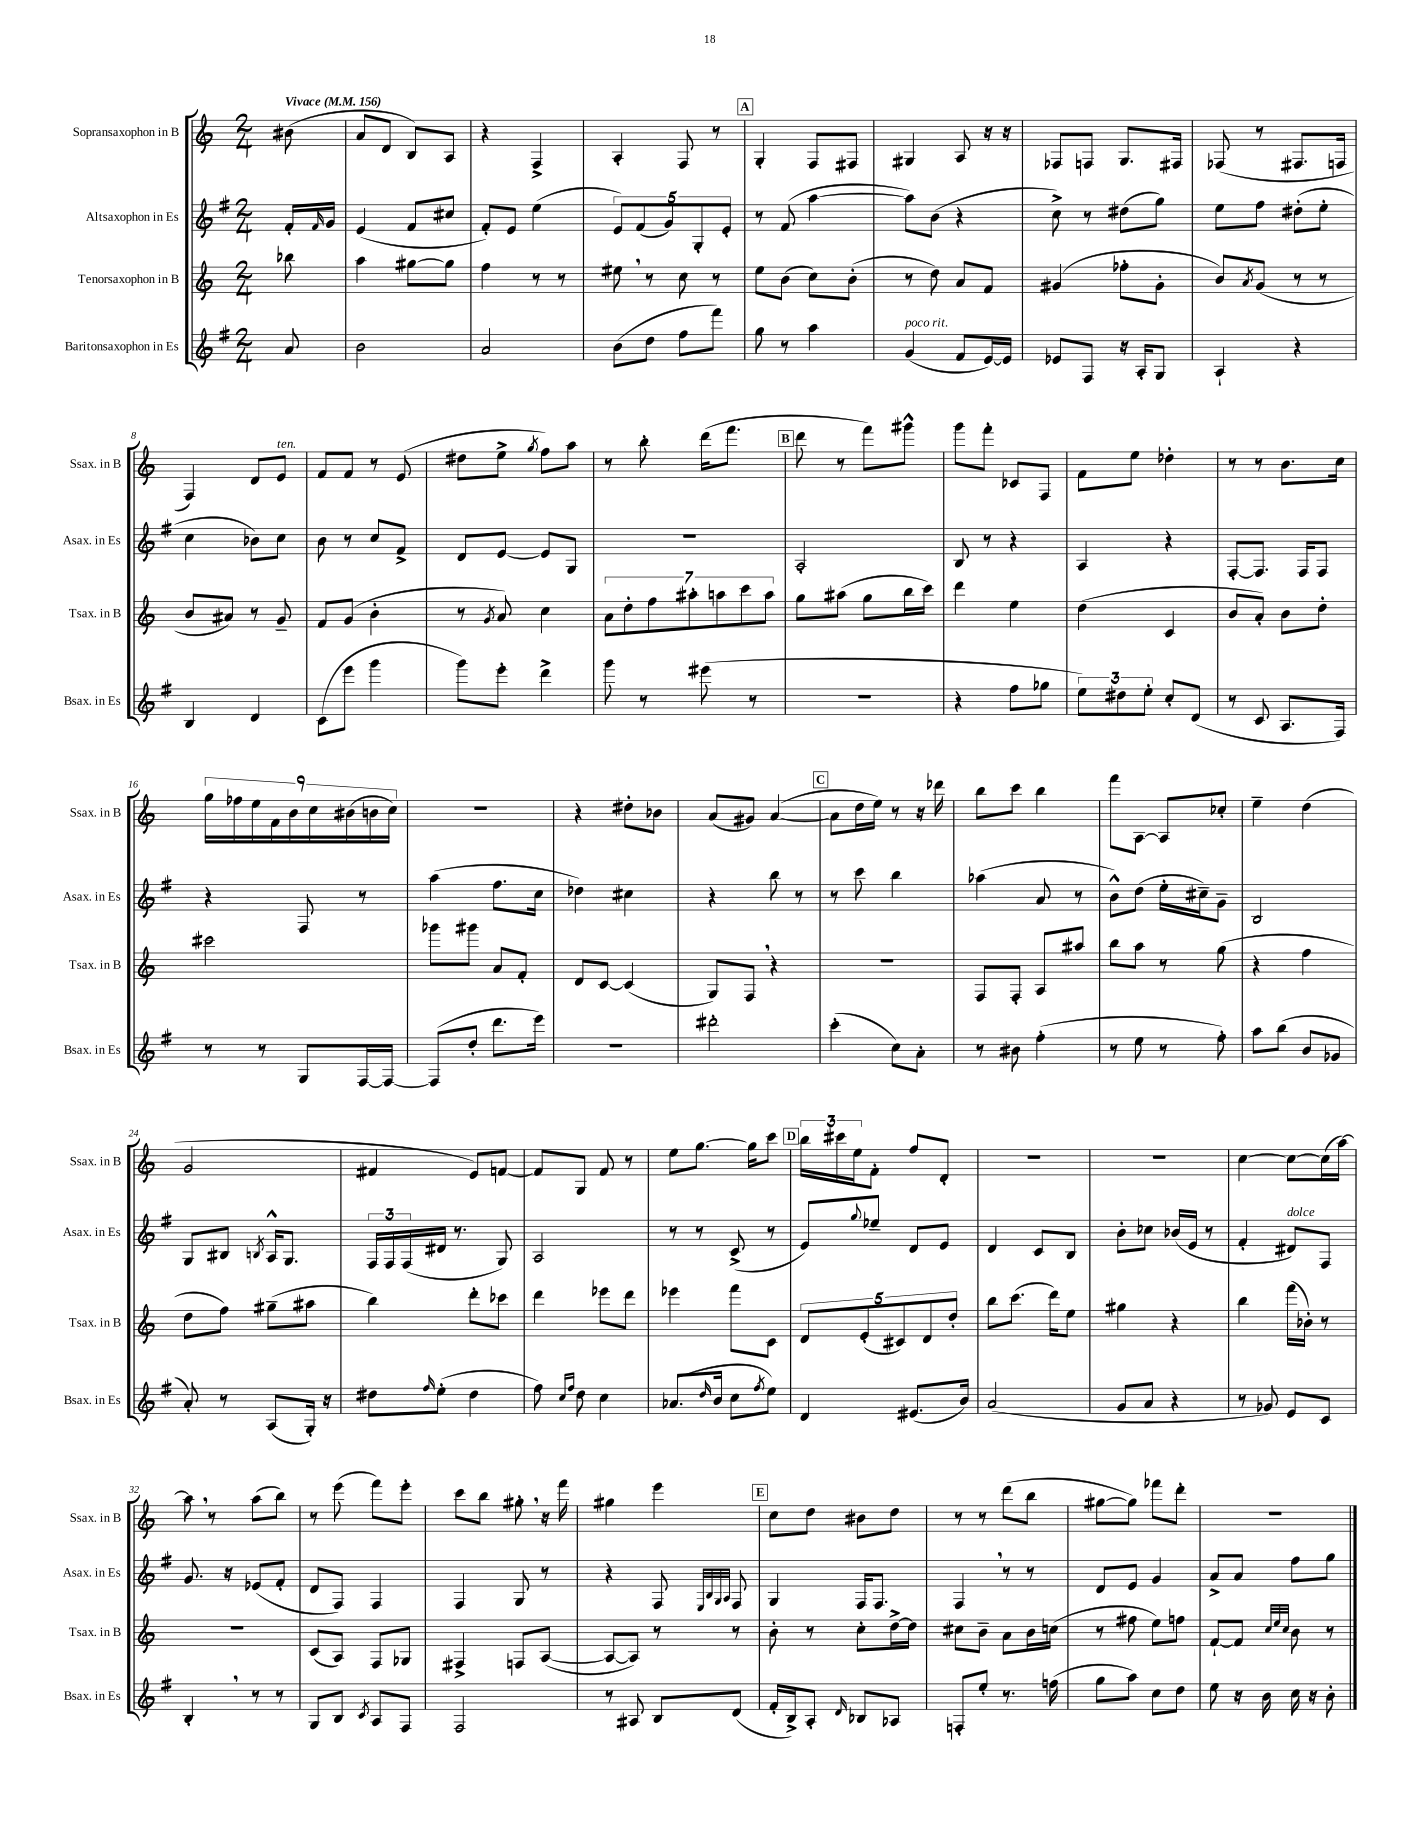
<<
\new StaffGroup <<
\new Staff = "s0" \with { instrumentName = "Sopransaxophon in B" shortInstrumentName = "Ssax. in B" } {
    \clef treble \key c \major \numericTimeSignature \time 2/4 \partial 8 \tempo "Vivace" 4 = 156
    bis'8( |
    a'8 d'8 b8) a8 |
    r4 f4-> |
    a4-. f8 r8 |
    \mark \markup { \box "A" } g4-. f8 fis8 |
    gis4 a8 r16 r16 |
    fes8 f8 g8. fis16 |
    fes8( r8 fis8. f16 |
    f4) d'8 e'8^\markup { \italic "ten." } |
    f'8 f'8 r8 e'8( |
    dis''8 e''8-> \acciaccatura { g''8 } f''8) a''8 |
    r8 b''8-. d'''16( f'''8. |
    \mark \markup { \box "B" } d'''8 r8 f'''8) gis'''8-^ |
    g'''8 f'''8-. ces'8 f8 |
    f'8 e''8 des''4-. |
    r8 r8 b'8. c''16 |
    \tuplet 9/8 { g''16 fes''16 e''16 f'16 b'16 c''16 bis'16( b'16 c''16) } |
    R2 |
    r4 dis''8-. bes'8 |
    a'8( gis'8) a'4~( |
    \mark \markup { \box "C" } a'8 d''16 e''16) r8 r16 des'''16 |
    b''8 c'''8 b''4 |
    f'''8 a8~ a8 ces''8-. |
    e''4-- d''4( |
    g'2 |
    fis'4 e'8) f'8~ |
    f'8 g8 f'8 r8 |
    e''8 g''8.~ g''16 c'''8 |
    \mark \markup { \box "D" } \tuplet 3/2 { b''16 cis'''16 e''16 } f'8-. f''8 d'8-. |
    r2 |
    r2 |
    c''4~ c''8~ c''16( a''16~) |
    a''8 \breathe r8 a''8( b''8) |
    r8 e'''8( f'''8) e'''8-. |
    c'''8 b''8 gis''8-. \breathe r16 f'''16 |
    gis''4 e'''4 |
    \mark \markup { \box "E" } c''8 d''8 bis'8 d''8 |
    r8 r8 d'''8( b''8 |
    gis''8~ gis''8) fes'''8 d'''8-. |
    R2 \bar "|." |
}
\new Staff = "s1" \with { instrumentName = "Altsaxophon in Es" shortInstrumentName = "Asax. in Es" } {
    \clef treble \key g \major \numericTimeSignature \time 2/4 \partial 8
    fis'16-. \grace { fis'16 } g'16 |
    e'4( fis'8 cis''8 |
    fis'8-.) e'8 e''4( |
    \tuplet 5/4 { e'8) fis'8( g'8) g8-. e'8-. } |
    \mark \markup { \box "A" } r8 fis'8( a''4~ |
    a''8) b'8( r4 |
    c''8->) r8 dis''8( g''8) |
    e''8 fis''8 dis''8-.( e''8-. |
    c''4 bes'8) c''8 |
    b'8 r8 c''8 fis'8-> |
    d'8 e'8~ e'8 g8 |
    R2 |
    \mark \markup { \box "B" } a2-. |
    b8 r8 r4 |
    a4 r4 |
    fis8~-. fis8. fis16 fis8 |
    r4 fis8 r8 |
    a''4( fis''8. c''16 |
    des''4) cis''4 |
    r4 b''8 r8 |
    \mark \markup { \box "C" } r8 c'''8 b''4 |
    aes''4( a'8 r8 |
    b'8-^) d''8( e''16-. cis''16--) g'8-- |
    b2 |
    g8 bis8 \acciaccatura { b8 } a16-^ g8. |
    \tuplet 3/2 { fis16 fis16 fis16( } dis'16 r8. g8) |
    a2 |
    r8 r8 c'8->( r8 |
    \mark \markup { \box "D" } e'8) \appoggiatura { g''8 } ees''8-- d'8 e'8 |
    d'4 c'8 b8 |
    b'8-. ces''8 bes'16( e'16 r8 |
    fis'4-. dis'8^\markup { \italic "dolce" }) fis8 |
    g'8. r16 ees'8( fis'8-. |
    d'8 fis8) fis4 |
    fis4 g8 r8 |
    r4 fis8 \grace { e32 b32 g32 a32 } fis8 |
    \mark \markup { \box "E" } g4 fis16 fis8. |
    fis4 \breathe r8 r8 |
    d'8 e'8 g'4 |
    a'8-> a'8 fis''8 g''8 \bar "|." |
}
\new Staff = "s2" \with { instrumentName = "Tenorsaxophon in B" shortInstrumentName = "Tsax. in B" } {
    \clef treble \key c \major \numericTimeSignature \time 2/4 \partial 8
    bes''8 |
    a''4 gis''8~ gis''8 |
    f''4 r8 r8 |
    eis''8 \breathe r8 c''8 r8 |
    \mark \markup { \box "A" } e''8 b'8( c''8) b'8-.( |
    r8 d''8) a'8 f'8 |
    gis'4( fes''8-. gis'8-. |
    b'8) \acciaccatura { a'8 } g'8( r8 r8 |
    b'8 ais'8) r8 g'8-- |
    f'8 g'8( b'4-. |
    r8 \acciaccatura { g'8 } a'8) c''4 |
    \tuplet 7/4 { a'8 d''8-. f''8 ais''8-. a''8 c'''8 a''8 } |
    \mark \markup { \box "B" } g''8 ais''8( g''8 b''16 c'''16) |
    d'''4 e''4 |
    d''4( c'4 |
    b'8 a'8-.) b'8 d''8-. |
    cis'''2 |
    ges'''8 gis'''8 a'8 f'8-. |
    d'8 c'8~ c'4( |
    g8) f8 \breathe r4 |
    \mark \markup { \box "C" } R2 |
    f8 f8-. a8 ais''8 |
    b''8 a''8 r8 g''8( |
    r4 f''4 |
    d''8 f''8) gis''8--( ais''8 |
    b''4) d'''8-. ces'''8 |
    d'''4 ees'''8 d'''8 |
    ees'''4 f'''8 c'8 |
    \mark \markup { \box "D" } \tuplet 5/4 { d'8 e'8-.( cis'8) d'8 d''8-. } |
    b''8 c'''8.( d'''16) e''8 |
    gis''4 r4 |
    b''4 f'''16( bes'16-.) r8 |
    r2 |
    c'8( a8) f8 ges8 |
    fis4-> f8 a8~( |
    a8~ a8) r8 r8 |
    \mark \markup { \box "E" } b'8-. r8 c''8-. d''16~-> d''16 |
    cis''8 b'8-- a'8 b'16 c''16( |
    r8 fis''8 e''8) f''8 |
    f'8~-! f'8 \grace { c''32 e''32 c''32 } b'8 r8 \bar "|." |
}
\new Staff = "s3" \with { instrumentName = "Baritonsaxophon in Es" shortInstrumentName = "Bsax. in Es" } {
    \clef treble \key g \major \numericTimeSignature \time 2/4 \partial 8
    a'8 |
    b'2 |
    a'2 |
    b'8( d''8 fis''8 fis'''8) |
    \mark \markup { \box "A" } g''8 r8 a''4 |
    g'4^\markup { \italic "poco rit." }( fis'8 e'16~) e'16 |
    ees'8 fis8 r16 a16-. g8 |
    a4-! r4 |
    b4 d'4 |
    c'8( e'''8 g'''4 |
    g'''8) e'''8-. d'''4-> |
    g'''8 r8 eis'''8( r8 |
    \mark \markup { \box "B" } R2 |
    r4 fis''8 ges''8 |
    \tuplet 3/2 { e''8) dis''8 e''8-. } c''8-. d'8( |
    r8 c'8 a8. fis16) |
    r8 r8 g8 fis16~ fis16~ |
    fis8( d''8-. d'''8. e'''16) |
    r2 |
    dis'''2-. |
    \mark \markup { \box "C" } c'''4-.( c''8) a'8-. |
    r8 bis'8 fis''4-.( |
    r8 e''8 r8 fis''8-.) |
    a''8 b''8( b'8 ges'8 |
    a'8-.) r8 a8( g16-.) r16 |
    dis''8 \grace { fis''16 } e''8-.( dis''4 |
    fis''8) \grace { c''16 fis''16 } d''8 c''4 |
    aes'8.( \grace { d''16 } b'16 c''8 \acciaccatura { fis''8 } e''8) |
    \mark \markup { \box "D" } d'4 eis'8.( b'16) |
    a'2( |
    g'8 a'8 r4 |
    r8 ges'8) e'8 c'8 |
    b4-. \breathe r8 r8 |
    g8 b8 \acciaccatura { c'8 } a8 fis8 |
    fis2 |
    r8 ais8 b8 d'8( |
    \mark \markup { \box "E" } fis'16-. b16->) a8-. \grace { d'16 } bes8 aes8 |
    f8-. e''8-. r8. f''16( |
    g''8 a''8) c''8 d''8 |
    e''8 r16 b'16 c''16 r16 b'8-. \bar "|." |
}
>>
>>
